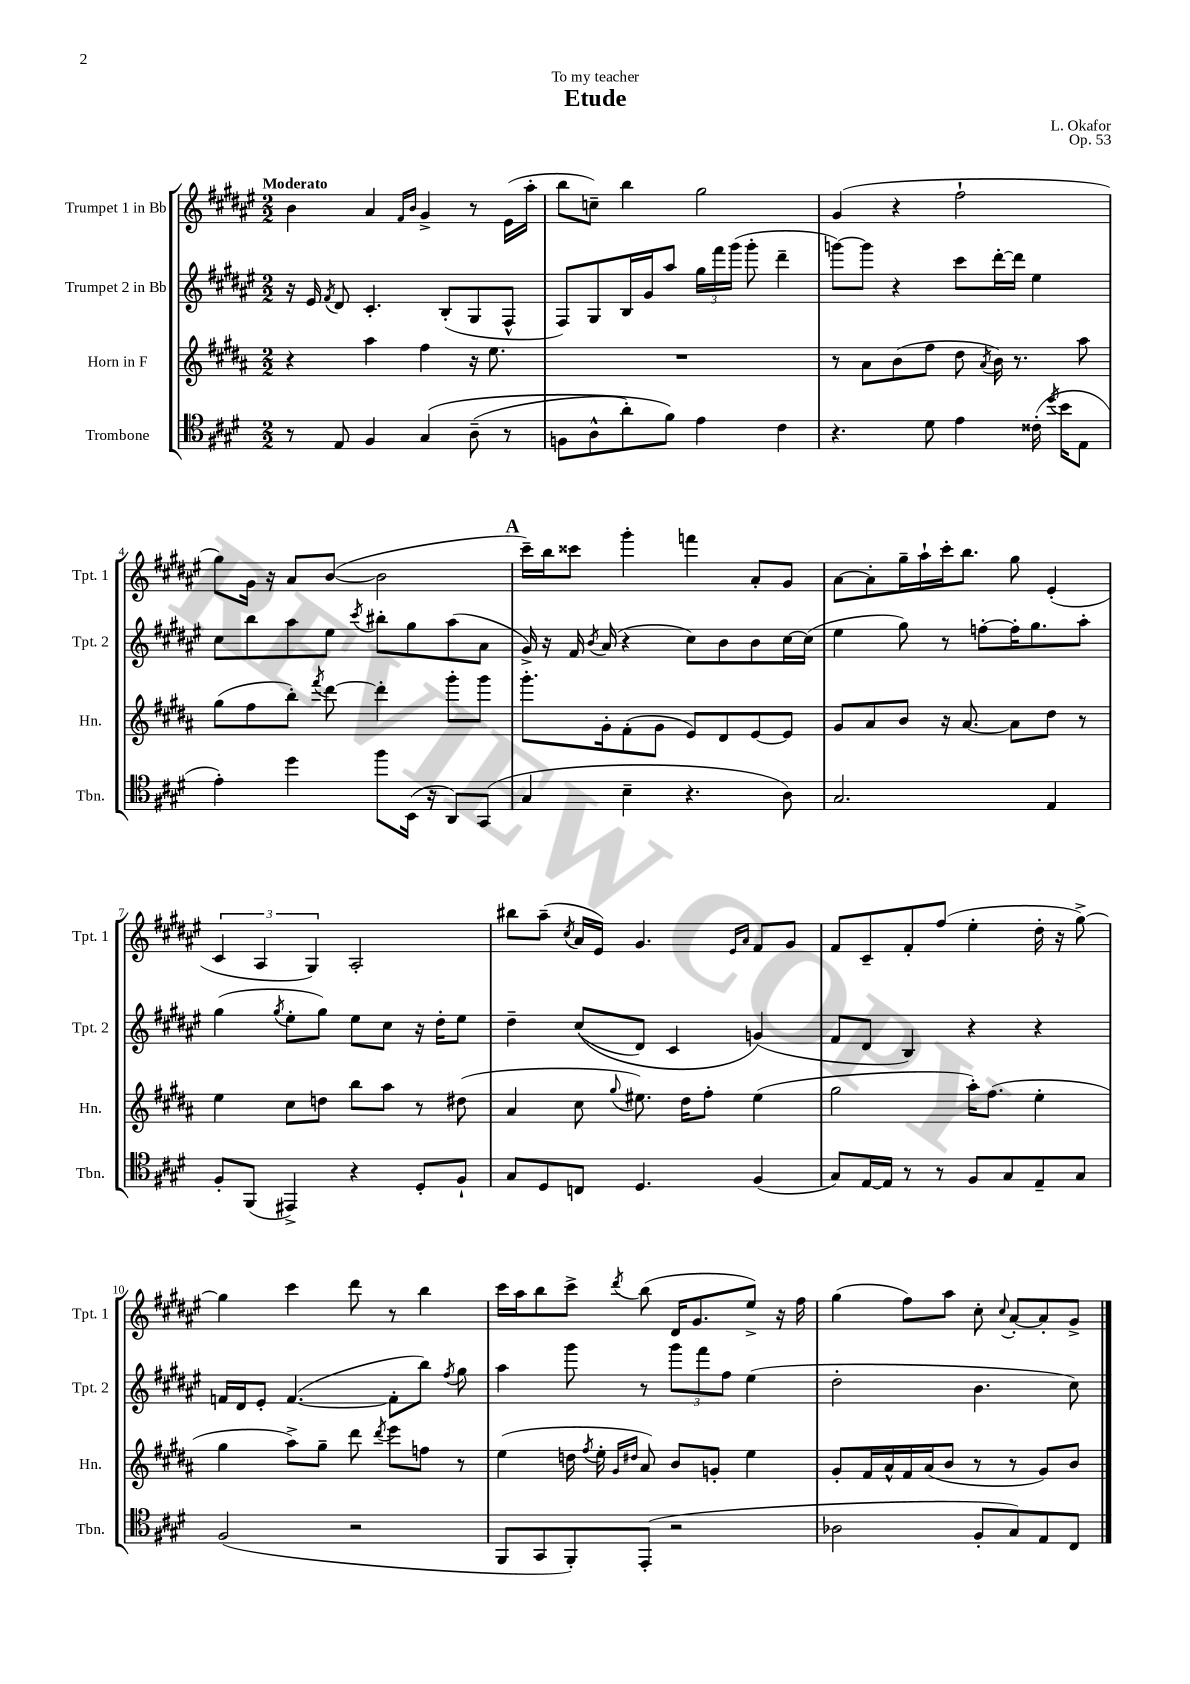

**kern	**kern	**kern	**kern
*staff4	*staff3	*staff2	*staff1
*clefC4	*clefG2	*clefG2	*clefG2
*k[f#c#g#d#]	*k[f#c#g#d#a#]	*k[f#c#g#d#a#e#]	*k[f#c#g#d#a#e#]
*M2/2	*M2/2	*M2/2	*M2/2
8r	4r	16r	4b
.	.	16e#	.
.	.	8qf#	.
8E	.	8d#	.
4F#	4aa#	4.c#'	4a#
.	.	.	16qqf#
.	.	.	16qqb
&(4G#	4ff#	.	4g#^
.	.	(8B'	.
(8A~	16r	8G#	8r
.	8.ee	.	.
8r	.	8F#^^	(16e#
.	.	.	16aa#'
=	=	=	=
8F	1r	8F#)	8bb
8A^^	.	8G#	8cc~)
8a')	.	16B	4bb
.	.	16g#	.
8f#&)	.	8aa#	.
4e	.	24gg#	2gg#
.	.	24fff#	.
.	.	(24ggg#	.
.	.	8ggg#'	.
4c#	.	4ddd#~	.
=	=	=	=
4.r	8r	[8ggg)	(4g#
.	8a#	8ggg]	.
.	(8b	4r	4r
8d#	8ff#	.	.
4e	8dd#	8ccc#	2ff#`
.	8qa#	.	.
.	16b)	[16ddd#'	.
.	8.r	16ddd#]	.
(16c##'	.	4ee#	.
8qdd#	.	.	.
16b	.	.	.
8E	8aa#	.	.
=	=	=	=
4e')	(8gg#	8cc#	8gg#)
.	8ff#	8bb	16g#
.	.	.	16r
4dd#	8bb')	8aa#	8a#
.	8qfff#	.	.
.	[8ddd#	8ee#	([8b
.	.	8qccc#	.
8ff#	4ddd#']	8bb#'	2b]
(16BB	.	8gg#	.
16r	.	.	.
8AA)	8ggg#'	(8aa#	.
(8GG#	8ggg#	8a#	.
=	=	=	=
4G#	8.ggg#'	16g#^)	16ccc#~)
.	.	16r	16bb
.	.	16f#	8ccc##
.	.	8qb	.
.	16g#'	(16a#	.
4B~	(8f#'	4r	4ggg#'
.	8g#	.	.
4.r	8e)	8cc#)	4fff
.	8d#	8b	.
.	[8e	8b	8a#'
8A)	8e]	[16cc#	8g#
.	.	(16cc#]	.
=	=	=	=
2.G#	8g#	4ee#	[8a#
.	8a#	.	8a#']
.	8b	8gg#)	16gg#~
.	.	.	16aa#`
.	16r	8r	16ccc#'
.	[8.a#	.	8.bb
.	.	[8ff'	.
.	8a#]	16ff']	8gg#
.	.	8.gg#	.
4E	8dd#	.	(4e#'
.	8r	8aa#'	.
=	=	=	=
8F#'	4ee	(4gg#	6c#
(8FF#	.	.	.
.	.	.	6A#
.	.	8qgg#	.
4EE#^)	8cc#	8ee#'	.
.	.	.	6G#)
.	8dd	8gg#)	.
4r	8bb	8ee#	2A#'
.	8aa#	8cc#	.
8D#'	8r	16r	.
.	.	16dd#'	.
8F#`	(8dd#	8ee#	.
=	=	=	=
8G#	4a#	4dd#~	8bb#
8D#	.	.	(8aa#~
.	.	.	8qcc#
8C	8cc#	&((8cc#	16a#
.	.	.	16e#)
.	8qqgg#	.	.
4.D#	8.ee#)	8d#)	4.g#
.	.	4c#	.
.	16dd#	.	.
.	8ff#'	.	.
.	.	.	16qqe#
.	.	.	16qqa#
(4F#	(4ee#	(4g&)	8f#
.	.	.	8g#
=	=	=	=
8G#)	2gg#	8f#	8f#
[16E	.	8d#	8c#~
16E]	.	.	.
8r	.	4B)	8f#'
8r	.	.	(8ff#
8F#	16aa#')	4r	4ee#'
.	(8.ff#	.	.
8G#	.	.	.
8E~	4ee'	4r	16dd#'
.	.	.	16r
8G#	.	.	[8gg#^)
=	=	=	=
(2F#	4gg#	16f	4gg#]
.	.	16d#	.
.	.	8e#'	.
.	8aa#^)	([4.f	4ccc#
.	8gg#~	.	.
2r	8ddd#	.	8ddd#
.	8qddd#	.	.
.	8eee	8f']	8r
.	8ff	8bb)	4bb
.	.	8qff#	.
.	8r	8gg#	.
=	=	=	=
8FF#	(4ee	4aa#	16ccc#
.	.	.	16aa#
8GG#	.	.	8bb
8FF#')	16dd	8ggg#	8ccc#^
.	8qff#	.	.
.	16ee'	.	.
.	16qqg#	.	.
.	16qqdd#	.	8qddd#
(8EE'	8a#)	8r	(8bb
2r	8b	12ggg#	16d#
.	.	.	8.g#
.	.	12fff#	.
.	8g'	.	.
.	.	12ff#	.
.	4ee	(4ee#	8ee#^)
.	.	.	16r
.	.	.	16ff#
=	=	=	=
2A-	8g#'	2dd#'	(4gg#
.	16f#	.	.
.	16a#^^	.	.
.	16f#	.	8ff#)
.	(16a#	.	.
.	8b	.	8aa#
8F#'	8r	4.b	8cc#'
.	.	.	8qqcc#
8G#)	8r	.	[8a#'
8E	8g#)	.	8a#']
8C#	8b	8cc#)	8g#^
==	==	==	==
*-	*-	*-	*-
